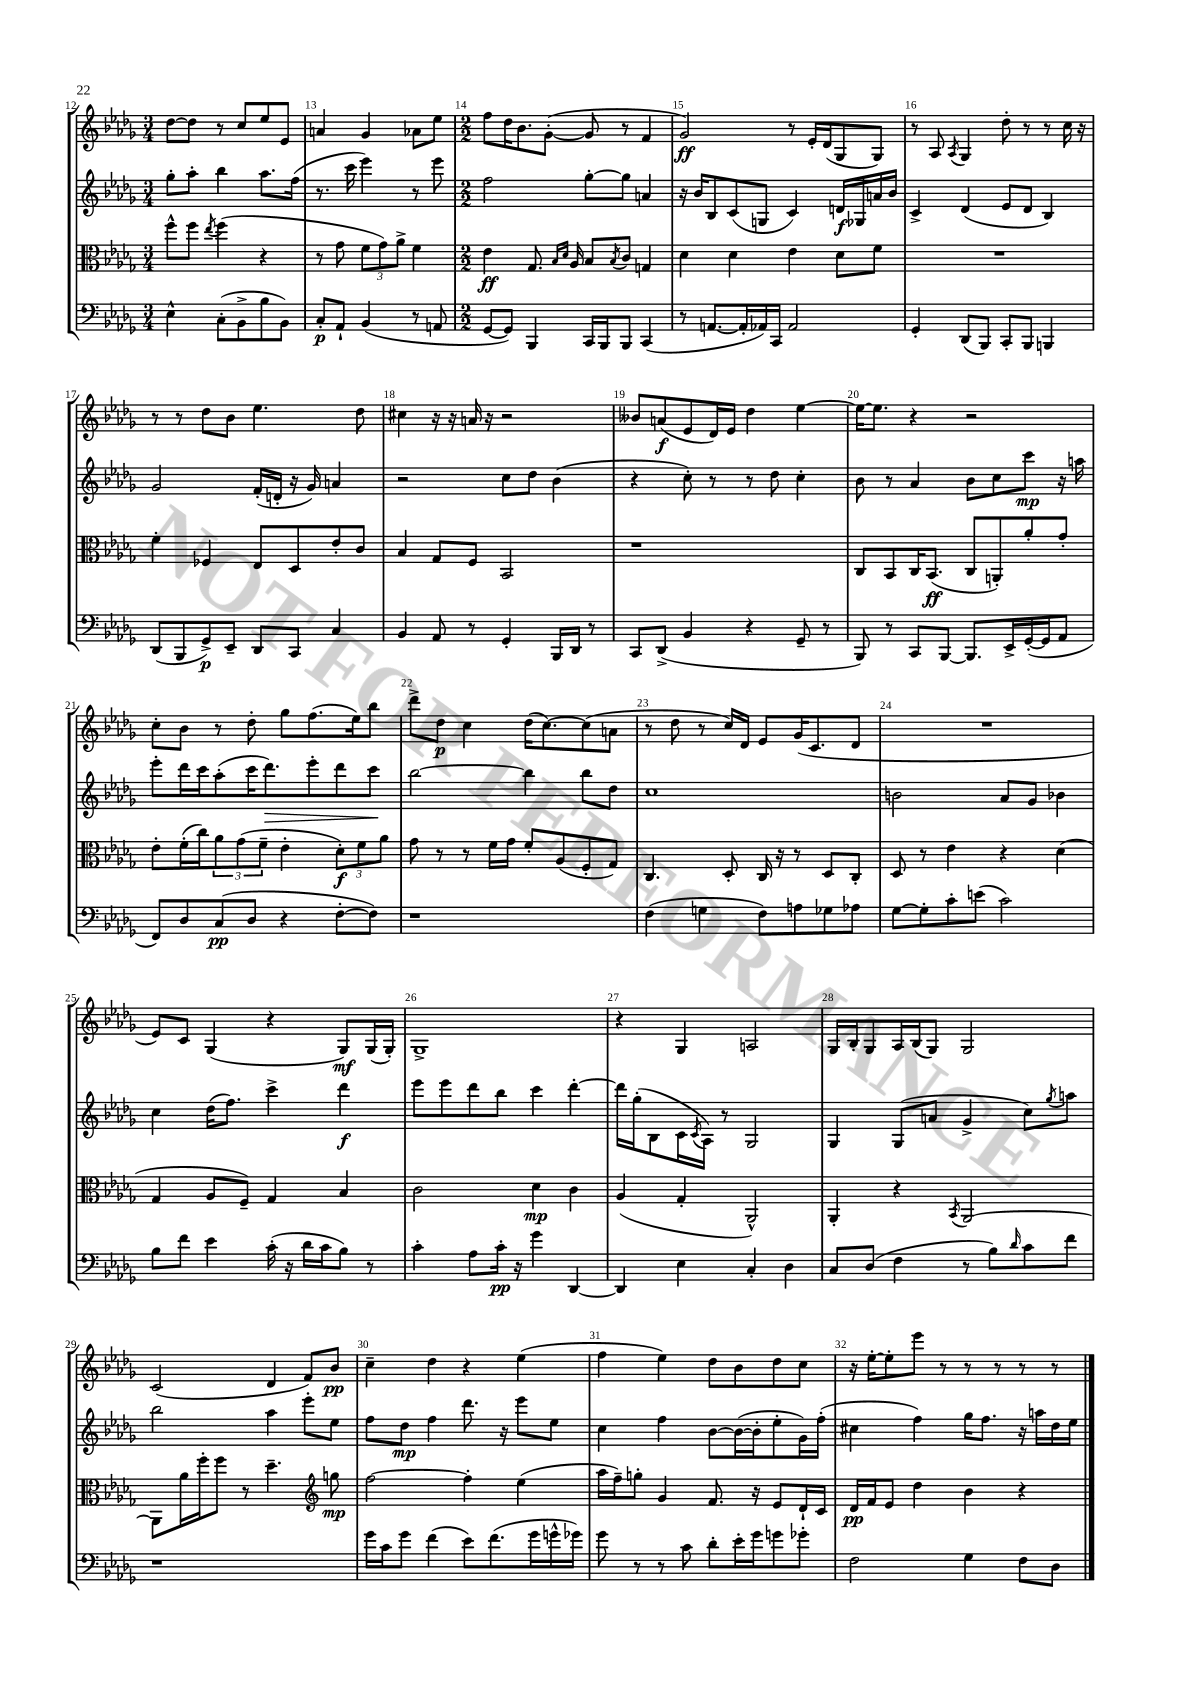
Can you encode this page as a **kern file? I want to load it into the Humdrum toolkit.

**kern	**kern	**kern	**kern
*staff4	*staff3	*staff2	*staff1
*clefF4	*clefC3	*clefG2	*clefG2
*k[b-e-a-d-g-]	*k[b-e-a-d-g-]	*k[b-e-a-d-g-]	*k[b-e-a-d-g-]
*M3/4	*M3/4	*M3/4	*M3/4
4E-^^\	8ff^^\L	8gg-'\L	[8dd-\L
.	8ff\J	8aa-'\J	8dd-\]J
.	8qee-/	.	.
(8C'\L	(4ff\	4bb-\	8r
8BB-^\	.	.	8cc/L
8B-\	4r	8.aa-\L	8ee-/
8BB-\J)	.	.	8e-/J
.	.	(16ff\Jk	.
=	=	=	=
8C'/L	8r	8.r	4a/
8AA-`/J	8g-\	.	.
.	.	16ccc\	.
(4BB-/	12f\L	4eee-\)	4g-/
.	12g-\)	.	.
.	12a-^\J	.	.
8r	4f\	8r	8a-\L
8AA/	.	8eee-\	8ee-\J
=	=	=	=
*M2/2	*M2/2	*M2/2	*M2/2
[8GG-/L	4e-\	2ff\	8ff\L
8GG-/]J)	.	.	16dd-\K
.	.	.	8.b-\
4BBB-/	8.G-/	.	.
.	.	.	([8g-'\J
.	16qqB-/LL	.	.
.	16qqd-/JJ	.	.
.	16A-/	.	.
16CC/LL	8B-/L	[8gg-'\L	8g-/]
16BBB-/J	.	.	.
.	8qB-/	.	.
8BBB-/J	8c/J	8gg-\]J	8r
(4CC/	4G/	4a/	4f/
=	=	=	=
8r	4d-\	16r	2g-/)
.	.	16b-/LK	.
[8.AA/L	.	8B-/	.
.	4d-\	(8c/	.
16AA'/]L	.	.	.
16AA-/)	.	8G/J	.
16CC/JJ	.	.	.
2AA-/	4e-\	4c/)	8r
.	.	.	16e-'/LL
.	.	.	(16d-/J
.	8d-\L	16d/LL	8G-/
.	.	16G-/	.
.	8f\J	16a/	8G-/J)
.	.	16b-/JJ	.
=	=	=	=
4GG-'/	1r	4c^/	8r
.	.	.	8A-/
.	.	.	8qA-/
(8DD-/L	.	(4d-/	4G-/
8BBB-/J)	.	.	.
8CC'/L	.	8e-/L	8dd-'\
8BBB-/J	.	8d-/J	8r
4BBB/	.	4B-/)	8r
.	.	.	16cc\
.	.	.	16r
=	=	=	=
(8DD-/L	4f'\	2g-/	8r
8BBB-/	.	.	8r
8GG-^/)	4F-/	.	8dd-\L
8EE-~/J	.	.	8b-\J
8DD-/L	8E-/L	(16f'/LL	4.ee-\
.	.	16d'/JJ	.
8CC/J	8D-/	16r	.
.	.	16g-/)	.
4C/	8e-'/	4a/	.
.	8c/J	.	8dd-\
=	=	=	=
4BB-/	4B-/	2r	4cc#\
8AA-/	8G-/L	.	16r
.	.	.	16r
8r	8F/J	.	16a/
.	.	.	16r
4GG-'/	2BB-/	8cc\L	2r
.	.	8dd-\J	.
16BBB-/LL	.	(4b-\	.
16DD-/JJ	.	.	.
8r	.	.	.
=	=	=	=
8CC/L	1r	4r	8b--/L
(8DD-^/J	.	.	(8a/
4BB-/	.	8cc'\)	8e-/
.	.	8r	16d-/L)
.	.	.	16e-/JJ
4r	.	8r	4dd-\
.	.	8dd-\	.
8GG-~/	.	4cc'\	[4ee-\
8r	.	.	.
=	=	=	=
8BBB-/)	8C/L	8b-\	16ee-\_LK
.	.	.	8.ee-\]J
8r	8BB-/	8r	.
8CC/L	16C/K	4a-/	4r
.	(8.BB-/J	.	.
[8BBB-/J	.	.	.
8.BBB-/]L	8C/L	8b-\L	2r
.	8AA'/)	8cc\	.
16EE-^/L	.	.	.
([16GG-'/	8a-'/	8ccc\J	.
16GG-/]J	.	.	.
8AA-/J	8g-'/J	16r	.
.	.	16aa\	.
=	=	=	=
8FF/L)	8e-'\L	8eee-'\L	8cc'\L
8D-/	(16f'\L	16ddd-\L	8b-\J
.	16cc\J)	16ccc\J	.
(8C/	12a-\	(8aa-'\	8r
.	(12g-\	.	.
8D-/J	.	16ccc\K	8dd-'\
.	12f~\J	.	.
.	.	8.ddd-\)	.
4r	4e-'\	.	8gg-\L
.	.	8eee-'\	(8.ff\
[8F'\L	12d-'\L)	8ddd-\	.
.	.	.	16ee-\k)
.	12f\	.	.
8F\]J)	.	8ccc\J	8bb-\J
.	12a-\J	.	.
=	=	=	=
1r	8g-\	[2bb-\	8ddd-^\L
.	8r	.	8dd-\J
.	8r	.	4cc\
.	16f\LL	.	.
.	16g-\JJ	.	.
.	8f'/L	4bb-\]	(16dd-\LK
.	.	.	[8.cc\)
.	(8A-/	.	.
.	8F'/	8bb-\L	(8cc\]
.	8G-/J)	8dd-\J	8a\J
=	=	=	=
(4F\	4.C/	1cc	8r
.	.	.	8dd-\
4G\	.	.	8r
.	8D-'/	.	16cc/LL)
.	.	.	16d-/JJ
8F\L)	16C/	.	8e-/L
.	16r	.	.
8A\	8r	.	(16g-/K
.	.	.	8.c/
8G-\	8D-/L	.	.
8A-\J	8C'/J	.	8d-/J
=	=	=	=
[8G-\L	8D-/	2b\	1r
8G-'\]	8r	.	.
8c'\	4e-\	.	.
(8e\J	.	.	.
2c\)	4r	8a-/L	.
.	.	8g-/J	.
.	(4d-\	4b-\	.
=	=	=	=
8B-\L	4G-/	4cc\	8e-/L)
8f\J	.	.	8c/J
4e-\	8A-/L	(16dd-\LK	(4G-/
.	.	8.ff\J)	.
.	8F~/J)	.	.
(16c'\	4G-/	4ccc^\	4r
16r	.	.	.
16d-\LL	.	.	.
16c\J	.	.	.
8B-\J)	4B-/	4ddd-\	8G-/L)
8r	.	.	(16G-/L
.	.	.	16G-'/JJ)
=	=	=	=
4c'\	2c\	8eee-\L	1G-^
.	.	8eee-\	.
8A-\L	.	8ddd-\	.
16c'\Jk	.	8bb-\J	.
16r	.	.	.
4g-\	4d-\	4ccc\	.
[4DD-/	4c\	[4ddd-'\	.
=	=	=	=
4DD-/]	(4A-/	16ddd-\]LL	4r
.	.	(16gg-'\J	.
.	.	8B-\	.
4E-\	4G-'/	16c\L	4G-/
.	.	8qc/	.
.	.	16A-\JJ)	.
.	.	8r	.
4C'/	2AA-^^/)	2G-/	2A/
4D-\	.	.	.
=	=	=	=
8C/L	4AA-'/	4G-/	16G-/LL
.	.	.	16B-'/J
(8D-/J	.	.	8G-/
4F\	4r	(8G-/L	16A-/L
.	.	.	(16B-/J
.	.	8a/J	8G-/J)
.	8qBB-/	.	.
8r	[2AA-/	4g-^/	2G-/
8B-\L)	.	.	.
16qqd-/	.	.	.
8c\	.	8cc\L)	.
.	.	8qgg-/	.
8f\J	.	8aa\J	.
=	=	=	=
1r	8AA-\]L	2bb-\	(2c/
.	16a-\L	.	.
.	16ff'\J	.	.
.	8ff\J	.	.
.	8r	.	.
.	4.dd-~\	4aa-\	4d-/
.	.	8eee-'\L	8f/L)
*	*clefG2	*	*
.	8gg\	8ee-\J	8b-/J
=	=	=	=
16g-\LL	[2ff\	8ff\L	4cc~\
16c\J	.	.	.
8g-\J	.	8dd-\J	.
(4f\	.	4ff\	4dd-\
8e-\L)	4ff'\]	8.ddd-\	4r
(8.f\	.	.	.
.	.	16r	.
.	(4ee-\	8eee-\L	(4ee-\
16g-\L	.	.	.
16g^^\	.	8ee-\J	.
16g-\JJ)	.	.	.
=	=	=	=
8g-\	16aa-\LL	4cc\	4ff\
.	16ff~\J)	.	.
8r	8gg'\J	.	.
8r	4g-/	4ff\	4ee-\)
8c\	.	.	.
8d-'\L	8.f/	[8b-\L	8dd-\L
16e-'\L	.	(16b-\_L	8b-\
16g-\J	16r	16b-'\]J	.
8g\	8e-/L	8ee-'\	8dd-\
8g-'\J	16d-`/L	16g-\L)	8cc\J
.	16c/JJ	(16ff'\JJ	.
=	=	=	=
2F\	16d-/LL	4cc#\	16r
.	16f/J	.	[16ee-'\LK
.	8e-/J	.	8ee-'\]
.	4dd-\	4ff\)	8eee-\J
.	.	.	8r
4G-\	4b-\	16gg-\LK	8r
.	.	8.ff\J	.
.	.	.	8r
8F\L	4r	16r	8r
.	.	16aa\LL	.
8D-\J	.	16dd-\	8r
.	.	16ee-\JJ	.
==	==	==	==
*-	*-	*-	*-
